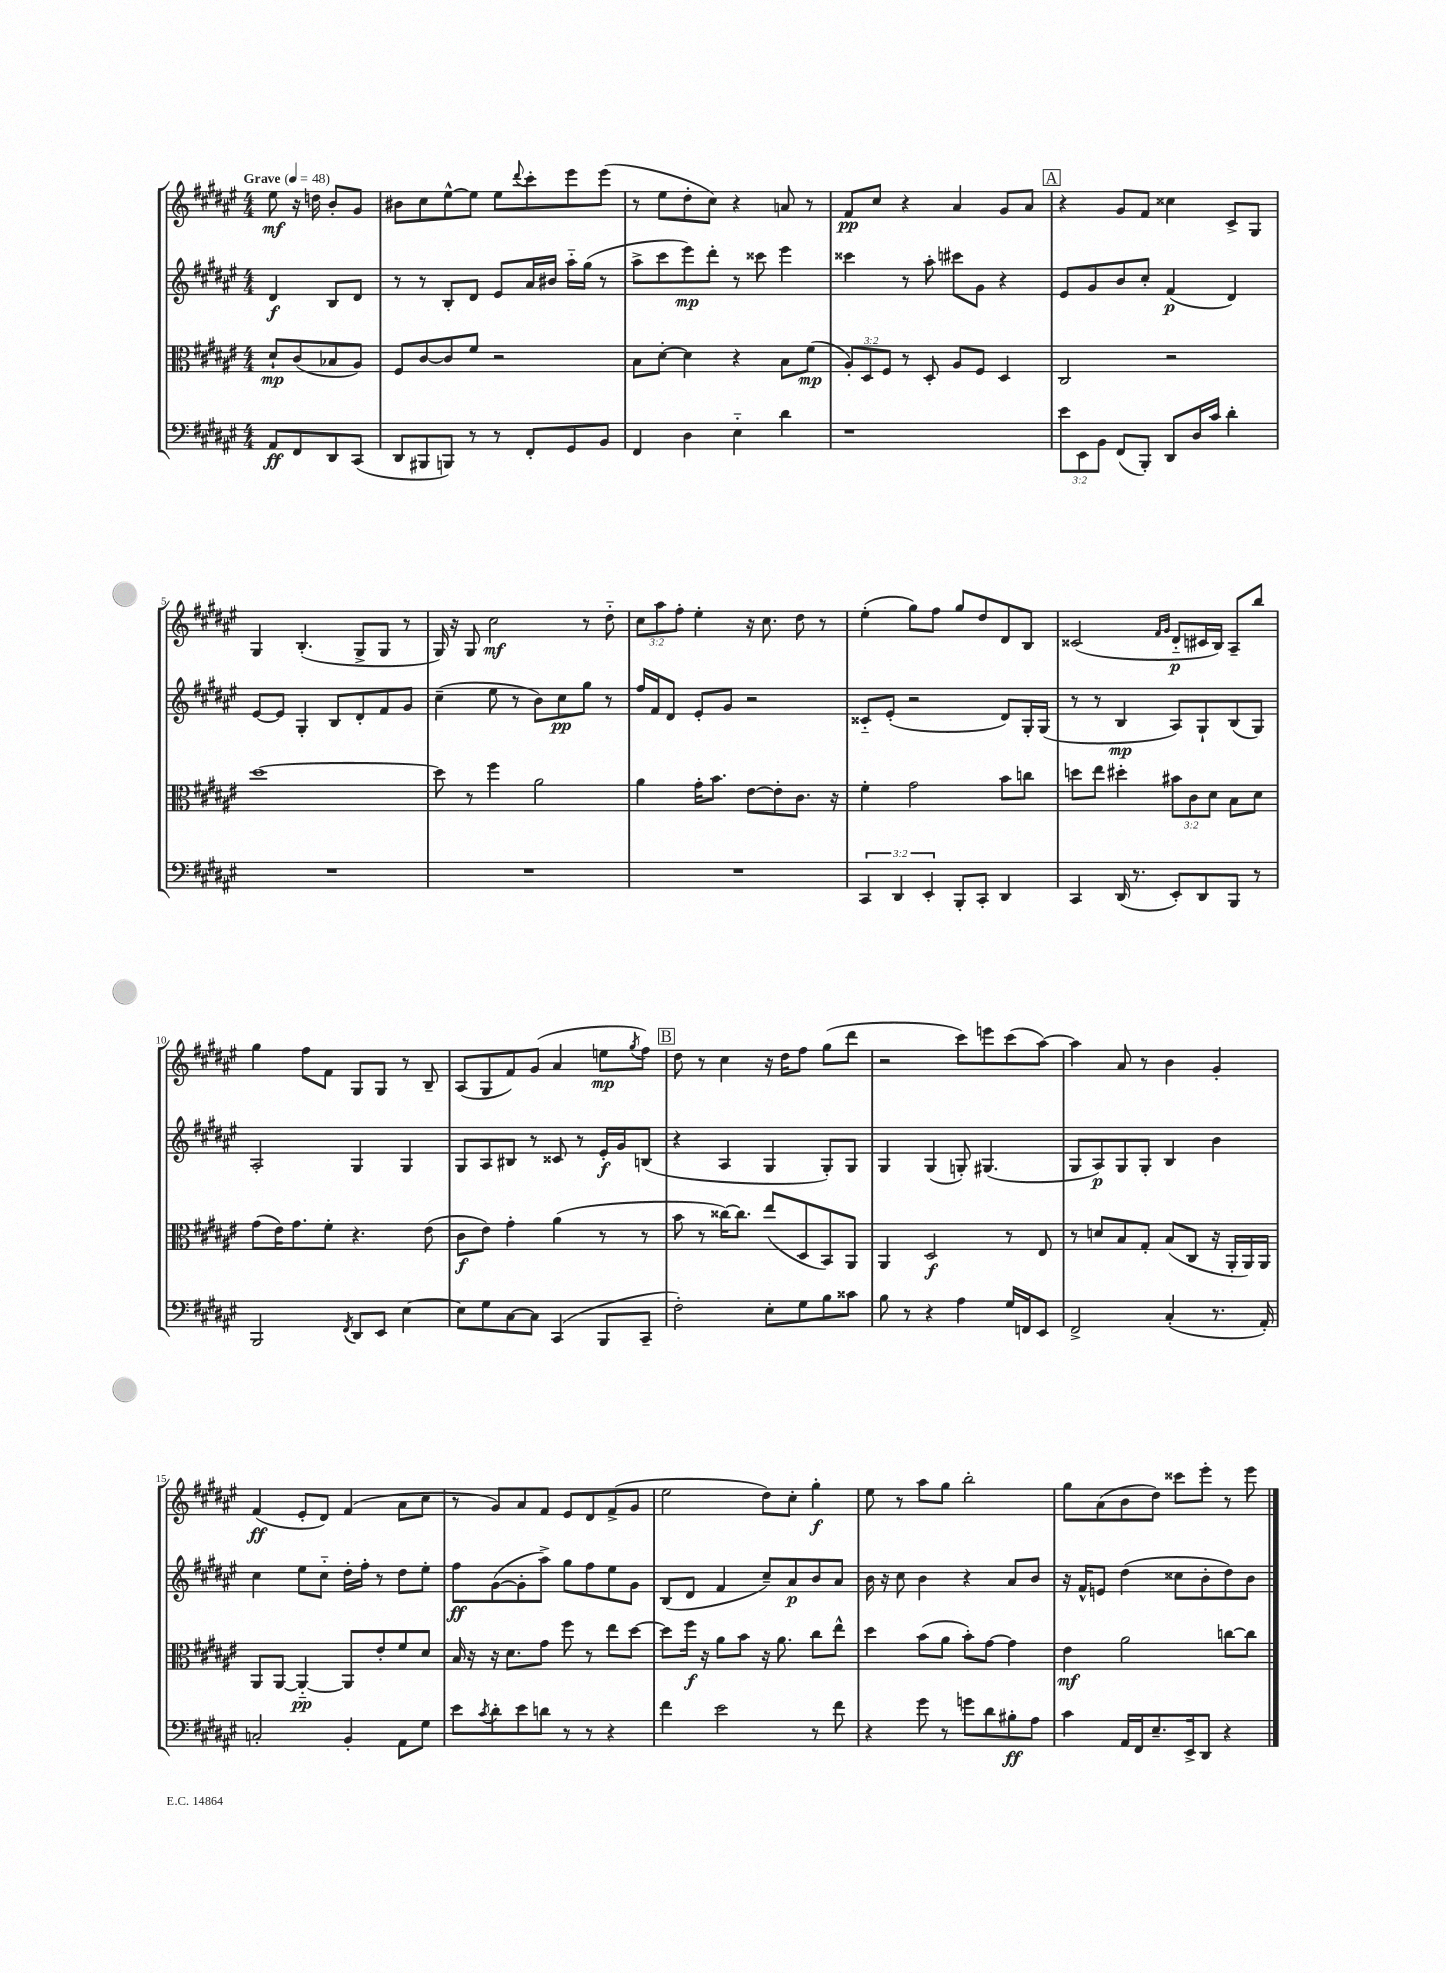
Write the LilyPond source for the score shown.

<<
\new StaffGroup <<
\new Staff = "s0" {
    \clef treble \key fis \major \numericTimeSignature \time 4/4 \override Staff.TupletNumber.text = #tuplet-number::calc-fraction-text \partial 2 \tempo "Grave" 4 = 48
    eis''8\mf r16 d''16 b'8-. gis'8 |
    bis'8 cis''8 eis''8~-^ eis''8 eis''8 \appoggiatura { dis'''8 } cis'''8-. eis'''8 eis'''8( |
    r8 eis''8 dis''8-. cis''8) r4 a'8 r8 |
    fis'8\pp cis''8 r4 ais'4 gis'8 ais'8 |
    \mark \markup { \box "A" } r4 gis'8 fis'8 cisis''4 cis'8-> gis8 |
    gis4 b4.-.( gis8-> gis8 r8 |
    gis16) r16 gis8 cis''2\mf r8 dis''8-_ |
    \tuplet 3/2 { cis''8 ais''8 fis''8-. } eis''4-. r16 cis''8. dis''8 r8 |
    eis''4-.( gis''8) fis''8 gis''8 dis''8 dis'8 b8 |
    cisis'2( \grace { fis'16 gis'16 } dis'8-_\p cis'16 b16) ais8-- b''8 |
    gis''4 fis''8 fis'8 gis8 gis8 r8 b8-- |
    ais8( gis8 fis'8) gis'8( ais'4 e''8\mp \acciaccatura { gis''8 } fis''8) |
    \mark \markup { \box "B" } dis''8 r8 cis''4 r16 dis''16 fis''8 gis''8( dis'''8 |
    r2 cis'''8) e'''8 cis'''8( ais''8~) |
    ais''4 ais'8 r8 b'4 gis'4-. |
    fis'4\ff( eis'8-. dis'8) fis'4( ais'8 cis''8 |
    r8 gis'8) ais'8 fis'8 eis'8 dis'8 fis'8->( gis'8 |
    eis''2 dis''8) cis''8-. gis''4-.\f |
    eis''8 r8 ais''8 gis''8 b''2-. |
    gis''8 ais'8( b'8 dis''8) cisis'''8 eis'''8-. r8 eis'''8 \bar "|." |
}
\new Staff = "s1" {
    \clef treble \key fis \major \numericTimeSignature \time 4/4 \partial 2
    dis'4\f b8 dis'8 |
    r8 r8 b8-. dis'8 eis'8 ais'16 bis'16 ais''16-_ gis''16( r8 |
    ais''8-> cis'''8 eis'''8\mp) dis'''8-. r8 cisis'''8 eis'''4 |
    cisis'''4 r8 ais''8-. cis'''8 gis'8 r4 |
    \mark \markup { \box "A" } eis'8 gis'8 b'8 cis''8-. fis'4\p( dis'4) |
    eis'8~ eis'8 gis4-. b8 dis'8-. fis'8 gis'8 |
    cis''4--( eis''8 r8 b'8) cis''8\pp gis''8 r8 |
    fis''16 fis'16 dis'8 eis'8-. gis'8 r2 |
    cisis'8-_ eis'8-.( r2 dis'8) gis16-. gis16( |
    r8 r8 b4\mp ais8) gis8-! b8( gis8) |
    ais2-. gis4 gis4 |
    gis8 ais8 bis8 r8 cisis'8 r8 eis'16-.\f gis'16 b8( |
    \mark \markup { \box "B" } r4 ais4 gis4 gis8-.) gis8 |
    gis4 gis4( g8-.) gis4.( |
    gis8 ais8\p) gis8 gis8-. b4 b'4 |
    cis''4 eis''8 cis''8-_ dis''16-. fis''16-. r8 dis''8 eis''8-. |
    fis''8\ff gis'8~( gis'8-. ais''8->) gis''8 fis''8 eis''8 gis'8 |
    b8( dis'8 fis'4 cis''8--) ais'8\p b'8 ais'8 |
    b'16 r16 cis''8 b'4 r4 ais'8 b'8 |
    r16 fis'16-^ e'8 dis''4( cisis''8 b'8-. dis''8) b'8 \bar "|." |
}
\new Staff = "s2" {
    \clef alto \key fis \major \numericTimeSignature \time 4/4 \override Staff.TupletNumber.text = #tuplet-number::calc-fraction-text \partial 2
    dis'8-!\mp cis'8( bes8 ais8) |
    fis8 cis'8~ cis'8 fis'8 r2 |
    b8 dis'8~-. dis'4 r4 b8 fis'8\mp( |
    \tuplet 3/2 { ais8-.) dis8 fis8 } r8 dis8-. ais8 fis8 dis4 |
    \mark \markup { \box "A" } cis2 r2 |
    dis''1~ |
    dis''8 r8 fis''4 ais'2 |
    ais'4 gis'16-. b'8. eis'8~ eis'8-. cis'8. r16 |
    fis'4-. gis'2 b'8 c''8 |
    d''8 eis''8 dis''4-. \tuplet 3/2 { bis'8 cis'8 dis'8 } b8 dis'8 |
    gis'8( eis'16) gis'8. fis'8-. r4. eis'8( |
    cis'8\f eis'8) gis'4-. ais'4( r8 r8 |
    \mark \markup { \box "B" } b'8 r8 cisis''16~) cisis''8. eis''8( dis8 b,8) ais,8 |
    ais,4 dis2\f r8 eis8 |
    r8 d'8 b8 gis8-. b8( cis8 r16 ais,16-. ais,16) ais,16 |
    ais,8 ais,8~ ais,4~-_\pp ais,8 eis'8-. fis'8 dis'8 |
    b16 r16 r16 dis'8. gis'8 fis''8 r8 eis''8 dis''8~ |
    dis''8 fis''16\f r16 ais'8 b'8 r16 ais'8. cis''8 eis''8-^ |
    dis''4 b'8( ais'8 b'8-.) gis'8~ gis'4 |
    eis'4\mf ais'2 c''8~ c''8 \bar "|." |
}
\new Staff = "s3" {
    \clef bass \key fis \major \numericTimeSignature \time 4/4 \override Staff.TupletNumber.text = #tuplet-number::calc-fraction-text \partial 2
    ais,8\ff fis,8 dis,8 cis,8( |
    dis,8 bis,,8 b,,8) r8 r8 fis,8-. gis,8 b,8 |
    fis,4 dis4 eis4-_ dis'4 |
    r1 |
    \mark \markup { \box "A" } \tuplet 3/2 { eis'8 eis,8 b,8 } fis,8( b,,8-.) dis,8 dis16 cis'16 dis'4-. |
    R1 |
    R1 |
    R1 |
    \tuplet 3/2 { cis,4 dis,4 eis,4-. } b,,8-. cis,8-. dis,4 |
    cis,4 dis,16( r8. eis,8-.) dis,8 b,,8 r8 |
    b,,2 \acciaccatura { fis,8 } dis,8 eis,8 eis4~ |
    eis8 gis8 cis8~ cis8 cis,4( b,,8 cis,8-- |
    \mark \markup { \box "B" } fis2-.) eis8-. gis8 b8 cisis'8 |
    b8 r8 r4 ais4 gis16 f,16 eis,8 |
    fis,2-> cis4-.( r8. ais,16-.) |
    c2-. b,4-. ais,8 gis8 |
    eis'8 \acciaccatura { cis'8 } dis'8-. eis'8 d'8 r8 r8 r4 |
    fis'4 eis'2 r8 fis'8 |
    r4 gis'8 r8 g'8 dis'8 bis8-.\ff ais8 |
    cis'4 ais,16 fis,16 eis8.-- eis,16-> dis,8 r4 \bar "|." |
}
>>
>>
